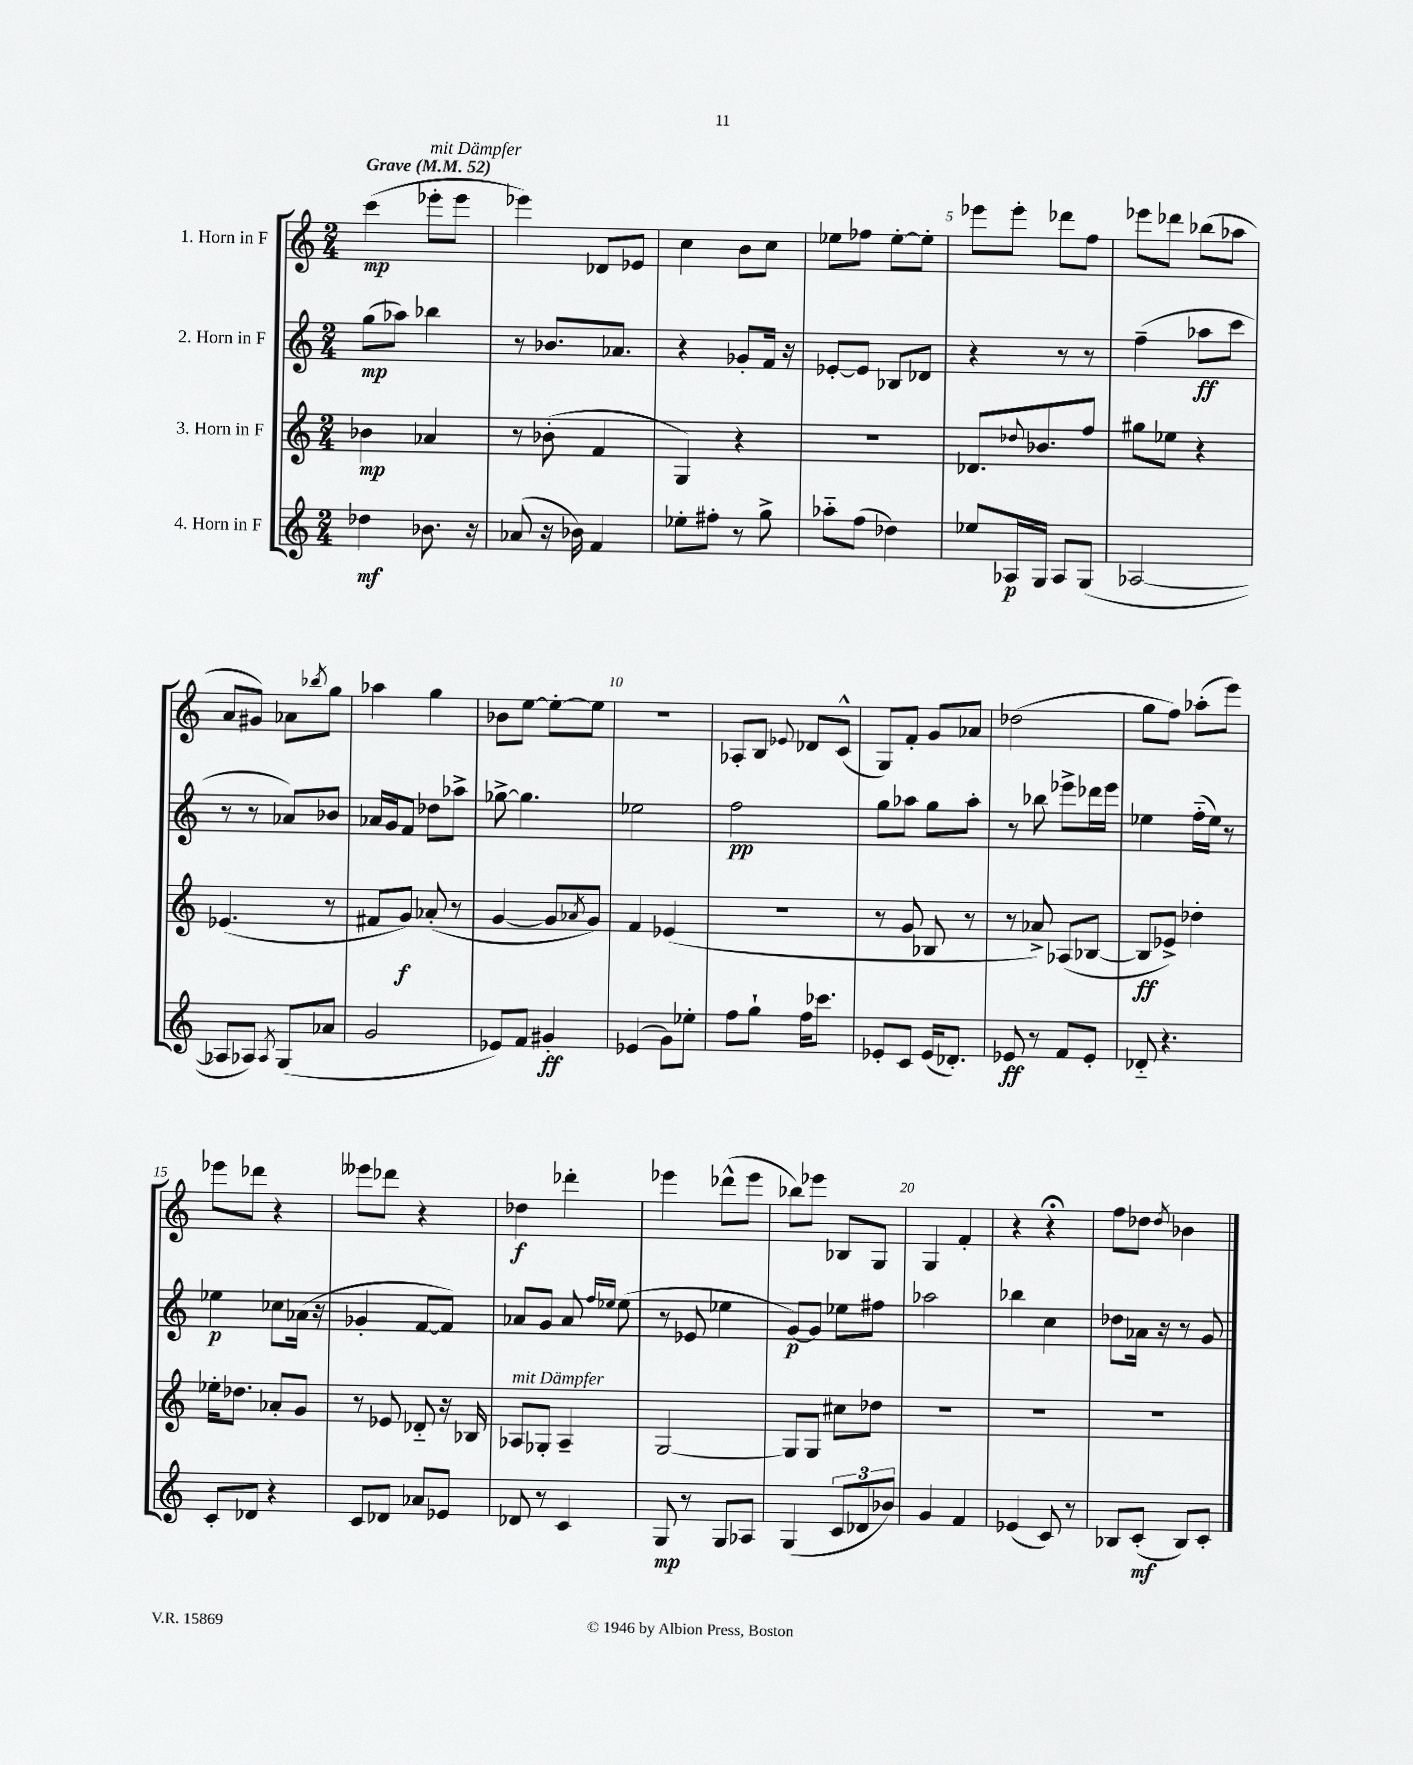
<<
\new StaffGroup <<
\new Staff = "s0" \with { instrumentName = "1. Horn in F" } {
    \clef treble \key c \major \numericTimeSignature \time 2/4 \tempo "Grave" 4 = 52
    c'''4\mp( ees'''8-.^\markup { \italic "mit Dämpfer" } ees'''8 |
    ees'''4) des'8 ees'8 |
    c''4 b'8 c''8 |
    ees''8 fes''8 ees''8~-. ees''8-. |
    ees'''8 ees'''8-. des'''8 f''8 |
    ees'''8 des'''8 bes''8( aes''8 |
    a'8 gis'8) aes'8 \acciaccatura { bes''8 } g''8 |
    aes''4 g''4 |
    bes'8 e''8~ e''8~-. e''8 |
    r2 |
    aes8-. b8 \appoggiatura { ees'8 } des'8 c'8-^( |
    g8) f'8-. g'8 aes'8 |
    des''2( |
    g''8 f''8) aes''8-.( e'''8) |
    ees'''8 des'''8 r4 |
    eeses'''8 des'''8 r4 |
    des''4\f des'''4-. |
    ees'''4 des'''8-^( ees'''8 |
    bes''8) ees'''8 bes8 g8 |
    g4 f'4-. |
    r4 r4\fermata |
    f''8 des''8 \acciaccatura { des''8 } bes'4 \bar "|." |
}
\new Staff = "s1" \with { instrumentName = "2. Horn in F" } {
    \clef treble \key c \major \numericTimeSignature \time 2/4
    g''8\mp( aes''8) bes''4 |
    r8 bes'8. aes'8. |
    r4 ges'8-. f'16 r16 |
    ees'8~-. ees'8 bes8 des'8 |
    r4 r8 r8 |
    f''4--( aes''8\ff c'''8 |
    r8 r8 aes'8) bes'8 |
    aes'16 g'16 f'8 des''8 aes''8-> |
    ges''8~-> ges''4. |
    ees''2 |
    f''2\pp |
    g''8 aes''8 g''8 aes''8-. |
    r8 bes''8 ees'''8-> des'''16 ees'''16 |
    ees''4 f''16-_( ees''16) r8 |
    ees''4\p ces''8 aes'16( r16 |
    ges'4-. f'8~ f'8) |
    aes'8 g'8 aes'8 \grace { f''16 ees''16 } ees''8( |
    r8 ees'8 ees''4 |
    g'8~\p) g'8 ees''8 fis''8 |
    aes''2 |
    bes''4 c''4 |
    des''8 aes'16 r16 r8 g'8 \bar "|." |
}
\new Staff = "s2" \with { instrumentName = "3. Horn in F" } {
    \clef treble \key c \major \numericTimeSignature \time 2/4
    bes'4\mp aes'4 |
    r8 bes'8-.( f'4 |
    g4) r4 |
    r2 |
    des'8. \appoggiatura { des''8 } bes'8. f''8 |
    gis''8 ees''8 r4 |
    ees'4.( r8 |
    fis'8 g'8\f) aes'8-.( r8 |
    g'4~ g'8 \acciaccatura { aes'8 } g'8) |
    f'4 ees'4( |
    r2 |
    r8 g'8 bes8 r8 |
    r8 aes'8->) aes8( bes8~ |
    bes8\ff ees'8->) des''4-. |
    ees''16-. des''8. aes'8-. g'8 |
    r8 ees'8 des'8-_ r16 bes16 |
    aes8^\markup { \italic "mit Dämpfer" } ges8-. aes4-- |
    g2~ |
    g8 g8 cis''8 des''8 |
    R2 |
    R2 |
    R2 \bar "|." |
}
\new Staff = "s3" \with { instrumentName = "4. Horn in F" } {
    \clef treble \key c \major \numericTimeSignature \time 2/4
    des''4\mf bes'8. r16 |
    aes'8( r16 bes'16) f'4 |
    ees''8-. fis''8-. r8 g''8-> |
    aes''8-_ f''8( des''4) |
    ees''8 aes16\p g16 aes8 g8( |
    aes2~ |
    aes8 aes8) \acciaccatura { aes8 } g8( aes'8 |
    g'2 |
    ees'8) f'8 gis'4-.\ff |
    ees'4( g'8) ees''8-. |
    f''8 g''8-! f''16 ces'''8. |
    ees'8-. c'8 ees'16( des'8.-.) |
    ees'8\ff r8 f'8 ees'8-. |
    des'8-_ r4. |
    c'8-. des'8 r4 |
    c'8 des'8 aes'8 ees'8 |
    des'8 r8 c'4 |
    g8\mp r8 g8 aes8 |
    g4( \tuplet 3/2 { c'8 des'8 bes'8) } |
    g'4 f'4 |
    ees'4( c'8) r8 |
    bes8 c'8-.\mf( bes8) c'8-. \bar "|." |
}
>>
>>
\layout { \context { \Score \override BarNumber.break-visibility = ##(#f #t #t) barNumberVisibility = #(every-nth-bar-number-visible 5) } }
